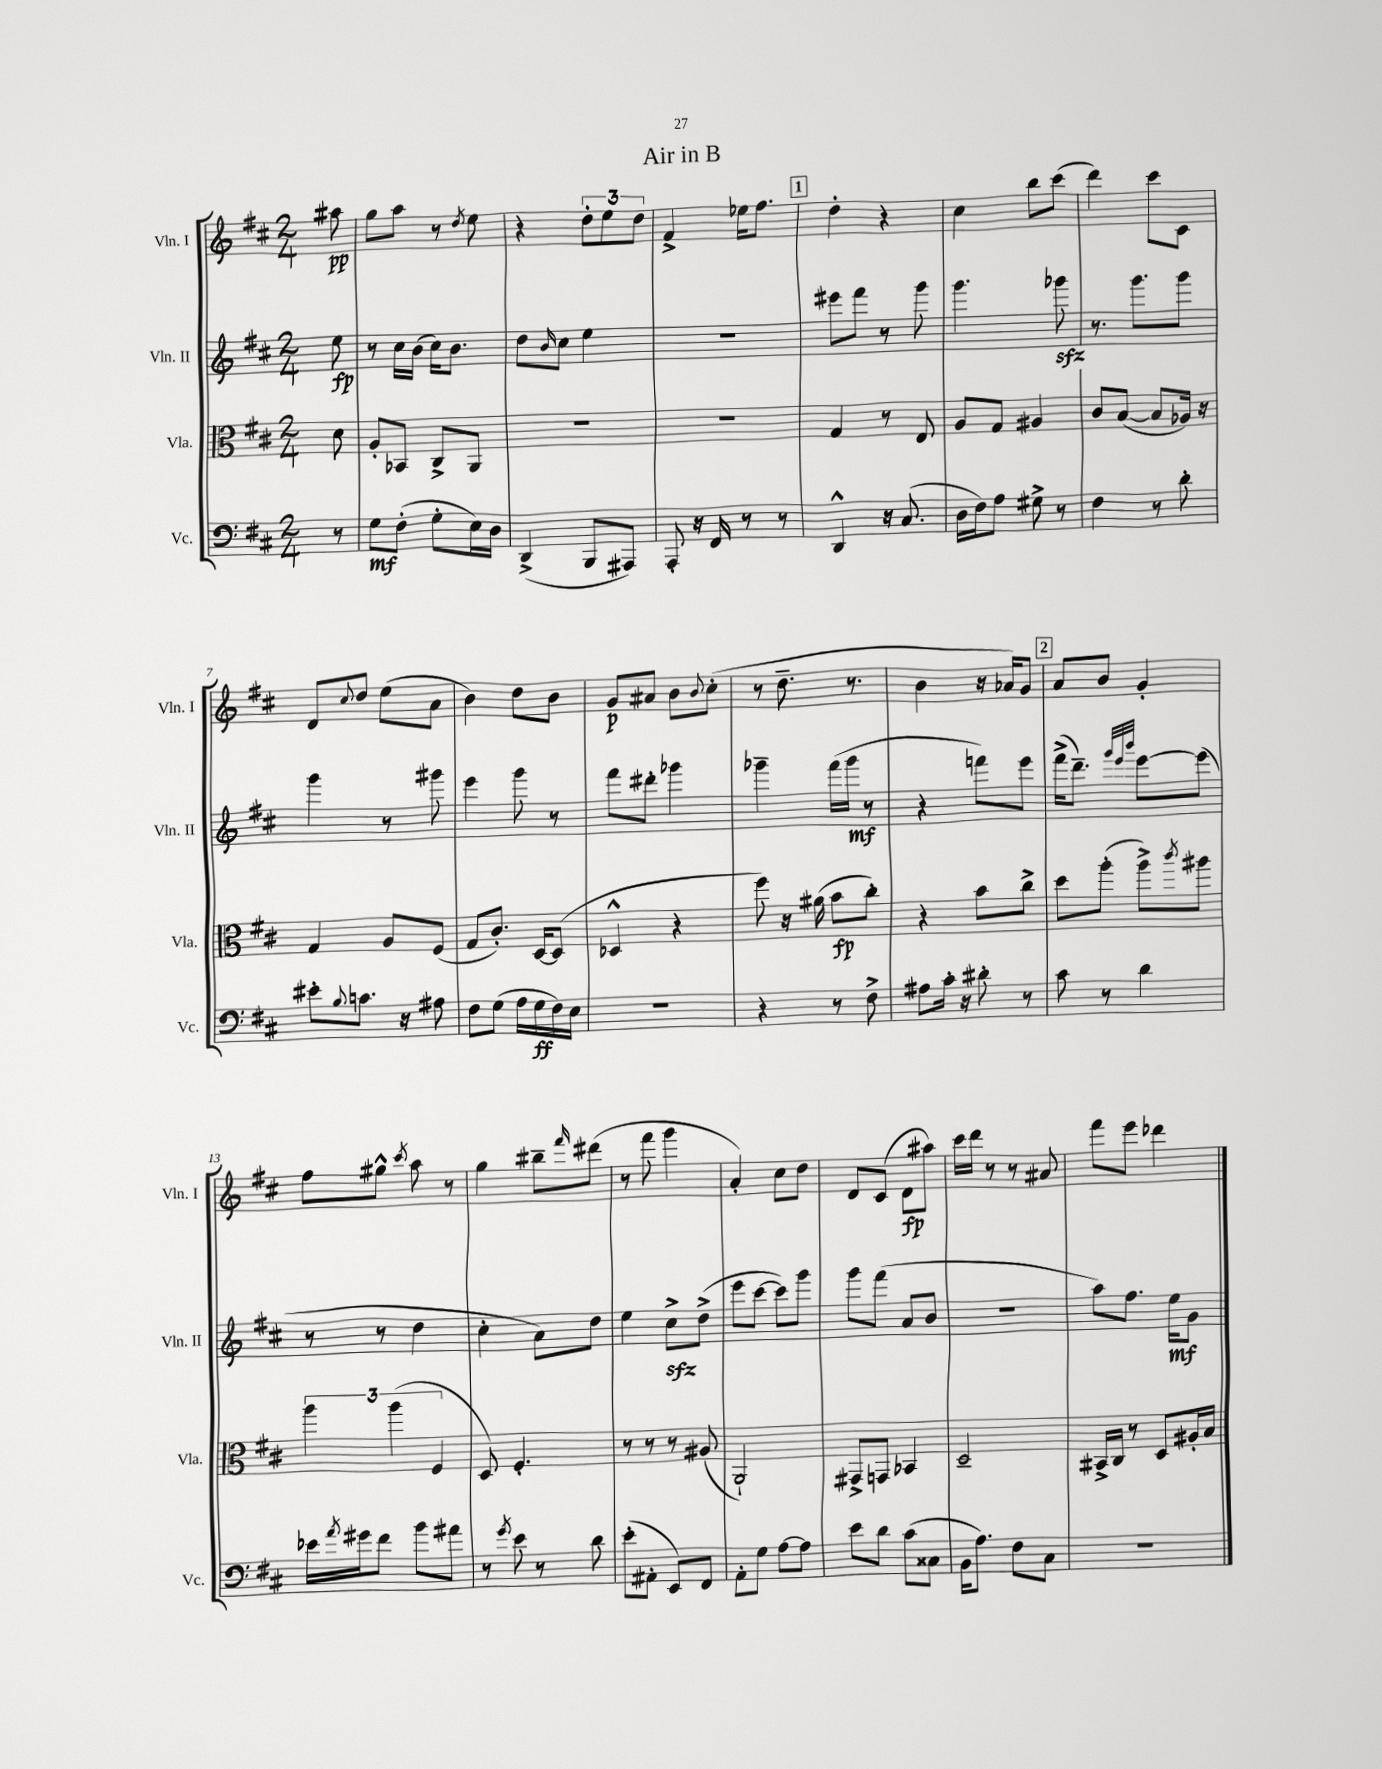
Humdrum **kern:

**kern	**kern	**kern	**kern
*staff4	*staff3	*staff2	*staff1
*clefF4	*clefC3	*clefG2	*clefG2
*k[f#c#]	*k[f#c#]	*k[f#c#]	*k[f#c#]
*M2/4	*M2/4	*M2/4	*M2/4
8r	8d	8ee	8aa#
=	=	=	=
8G	8A'	8r	8gg
(8F#'	8BB-	16cc#	8aa
.	.	(16b	.
8G'	8C#^	16cc#)	8r
.	.	8.b	.
.	.	.	8qdd
16E)	8AA	.	8ee
16D	.	.	.
=	=	=	=
(4DD^	2r	8dd	4r
.	.	16qqb	.
.	.	8cc#	.
8BBB	.	4ee	12dd'
.	.	.	12ee
8AAA#)	.	.	.
.	.	.	12dd
=	=	=	=
8AAA'	2r	2r	4f#^
16r	.	.	.
16FF#	.	.	.
8r	.	.	16ee-
.	.	.	8.ff#
8r	.	.	.
=	=	=	=
4DD^^	4G	8eee#	4dd'
.	.	8fff#	.
16r	8r	8r	4r
(8.C#	.	.	.
.	8E	8ggg	.
=	=	=	=
16D	8A	4.ggg	4cc#
16F#)	.	.	.
8A	8G	.	.
8G#^	4A#	.	8bb
8r	.	8ggg-	(8ccc#
=	=	=	=
4F#	8c#	8.r	4ddd)
.	([8B	.	.
.	.	8.ggg	.
8r	8B]	.	8ccc#
8d'	16A-)	8ggg	8c#
.	16r	.	.
=	=	=	=
8e#'	4G	4ggg	8d
8qqB	.	.	8qqcc#
8.c	.	.	8dd
.	8A	8r	(8ee
16r	.	.	.
8A#	(8F#	8ggg#	8a
=	=	=	=
8F#	8G	4eee	4b)
(8G	8.c#')	.	.
16A	.	8ggg	8dd
16G	[16D	.	.
16F#)	(8D]	8r	8b
16E	.	.	.
=	=	=	=
2r	4D-^^	8fff#	8g
.	.	8ddd#'	8a#
.	4r	4ggg-	8b
.	.	.	8qqb
.	.	.	(8cc#'
=	=	=	=
4r	8ff#)	4ggg-~	8r
.	16r	.	8.dd~
.	(16a#	.	.
8r	8b	(16fff#	.
.	.	16ggg-	8.r
8F#^	8cc#')	8r	.
=	=	=	=
8A#	4r	4r	4b
16c#'	.	.	.
16r	.	.	.
8d#'	8b	8fff)	16r
.	.	.	16a-)
8r	8cc#^	8eee	8g
=	=	=	=
8c#	8dd	(16fff#^	8a
.	.	8.ddd~)	.
8r	(8aa'	.	8b
.	.	32qqggg	.
.	.	32qqeee	.
.	.	32qqbbb	.
4d	8aa^)	[8eee	4g'
.	8qccc#	.	.
.	8aa#	(8eee]	.
=	=	=	=
16e-	6aa	8r	8ff#
8qa	.	.	.
16g#	.	.	.
8f#	.	8r	8gg#^^
.	(6aa	.	.
.	.	.	8qccc#
8b	.	4dd	8aa
.	6F#	.	.
8a#	.	.	8r
=	=	=	=
8r	8D)	4cc#'	4gg
8qg	.	.	.
8e	4.F#'	.	.
8r	.	8a)	8bb#~
.	.	.	16qqfff#
8d	.	8dd	(8ddd#
=	=	=	=
(8e'	8r	4ee	8r
8AA#'	8r	.	8fff#
8EE)	8r	8cc#^	4ggg
8FF#	(8A#	(8dd^	.
=	=	=	=
8AA'	2AA`)	8eee	4a')
8G	.	[8ccc#	.
[8A	.	8ccc#])	8cc#
8A]	.	8ggg	8dd
=	=	=	=
8e	8GG#^	8ggg	8d
8d	8GG	(8fff#	(8c#
(8c#	4BB-	8a	8d
8C##	.	8b	8aa#)
=	=	=	=
16BB	2D~	2r	16ccc#
8.A)	.	.	16ddd
.	.	.	8r
8F#	.	.	8r
8C#	.	.	8a#
=	=	=	=
2r	16BB#^	8aa)	8fff#
.	16C#	.	.
.	8r	8.ff#	8eee
.	8D	.	4ddd-
.	.	16ee	.
.	16A#'	8g	.
.	16B	.	.
==	==	==	==
*-	*-	*-	*-
